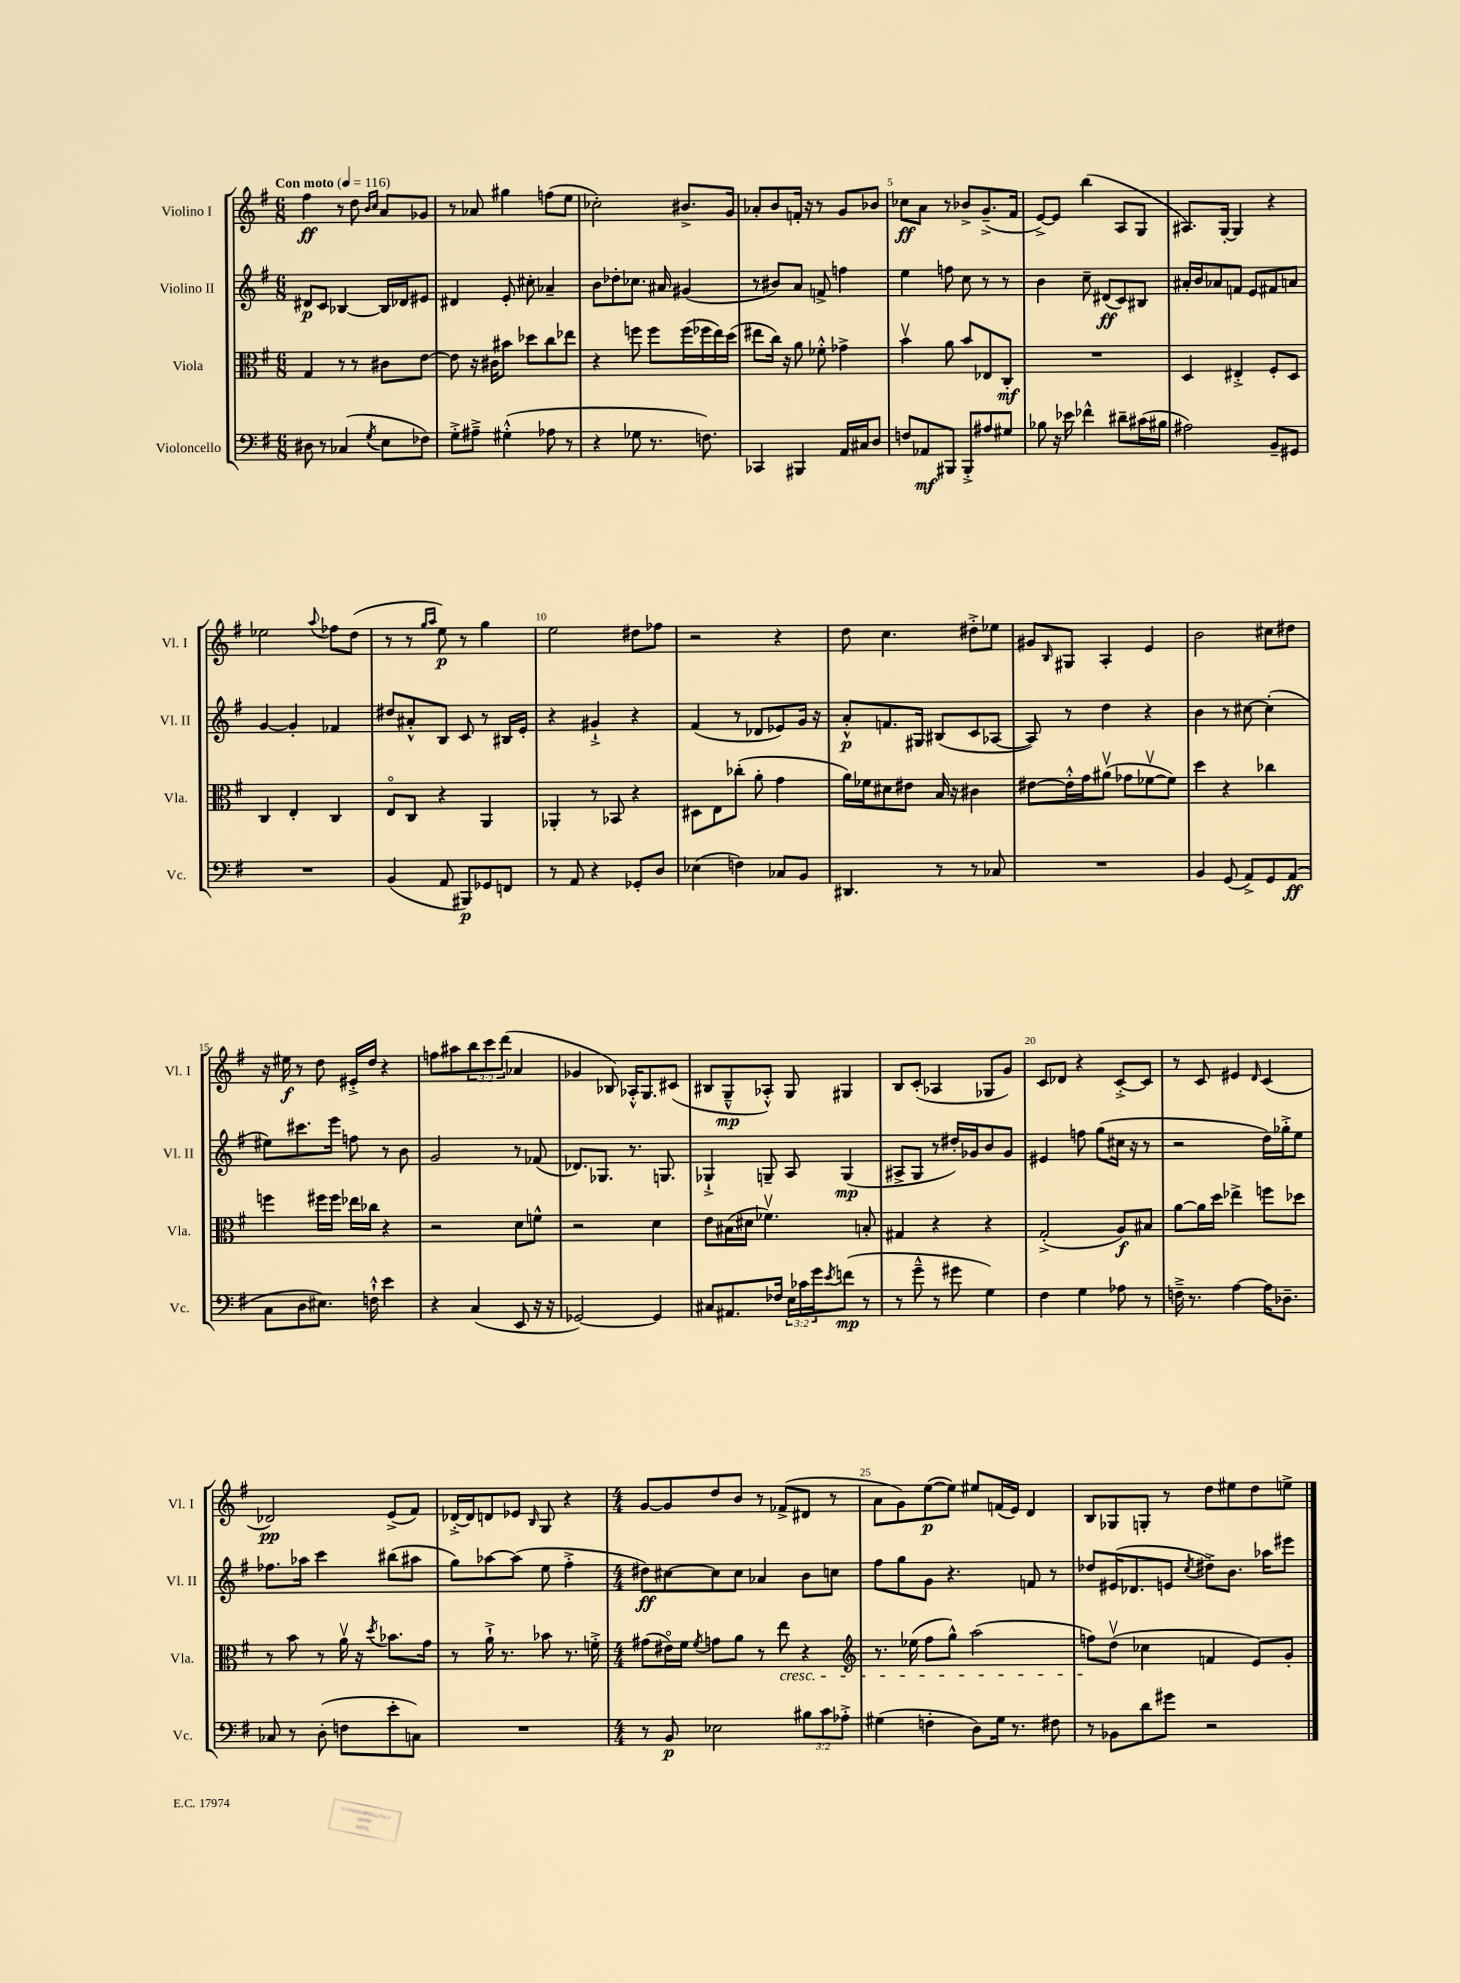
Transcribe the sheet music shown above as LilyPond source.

<<
\new StaffGroup <<
\new Staff = "s0" \with { instrumentName = "Violino I" shortInstrumentName = "Vl. I" } {
    \clef treble \key g \major \numericTimeSignature \time 6/8 \override Staff.TupletNumber.text = #tuplet-number::calc-fraction-text \tempo "Con moto" 4 = 116
    fis''4\ff r8 d''8 \grace { b'16 c''16 } a'8 ges'8 |
    r8 aes'8 gis''4 f''8( e''8 |
    ces''2-.) bis'8.-> g'16 |
    aes'8-. b'8 f'16-. r16 r8 g'8 bes'8 |
    ces''8\ff a'8 r8 bes'8-> g'8.--->( fis'16 |
    e'8~->) e'8 b''4( a8 g8 |
    ais8.) g16~-. g4 r4 |
    ees''2 \appoggiatura { a''8 } fes''8 d''8( |
    r8 r8 \grace { g''16 a''16 } e''8\p) r8 g''4 |
    e''2 dis''8 fes''8 |
    r2 r4 |
    d''8 c''4. dis''8-.-> ees''8 |
    gis'8 \grace { b16 } gis8 a4-. e'4 |
    b'2 cis''8 dis''8 |
    r16 eis''16\f r8 d''8 eis'16-.-> d''16 r4 |
    f''8 ais''8 \tuplet 3/2 { b''8 c'''8 d'''8( } aes'4 |
    ges'4 bes8) aes16-.-^ g8. cis'8( |
    bis8 g8---^\mp aes8-.-^) g8 gis4 |
    b8 c'8-.( aes4 ges8 g'8) |
    c'8 des'8 r4 c'8~-.-> c'8 |
    r8 c'8 eis'4 \grace { d'16 } c'4( |
    des'2\pp) e'8->( fis'8) |
    des'16~-.-> des'16 d'8 ees'8 \grace { b16 } g8 r4 |
    \numericTimeSignature \time 4/4 g'8~ g'8 d''8 b'8 r8 fes'8->( dis'8 r8 |
    a'8 g'8) e''8~\p( e''8) eis''8 f'16( e'16) d'4 |
    b8 ges8 g8-. r8 d''8 eis''8 d''8 e''8-> \bar "|." |
}
\new Staff = "s1" \with { instrumentName = "Violino II" shortInstrumentName = "Vl. II" } {
    \clef treble \key g \major \numericTimeSignature \time 6/8
    dis'8\p c'8 bes4~ bes16 des'16 eis'8 |
    dis'4 e'8-. cis''8-. aes'4-- |
    b'8 des''8-. ces''8. ais'16 gis'4( |
    r8 bis'8) a'8 f'8-> f''4 |
    e''4 f''8 c''8 r8 r8 |
    b'4 c''8-- dis'8\ff( c'8) bis8 |
    ais'16-. b'16 aes'8 f'8 e'8 fis'8 a'8 |
    g'4~ g'4-. fes'4 |
    dis''8 ais'8-.-^ b8 c'8 r8 bis16 e'16-. |
    r4 gis'4-!-> r4 |
    fis'4( r8 des'8 ees'8) g'16 r16 |
    a'8-.-^\p f'8. gis16 bis8( c'8 aes8~ |
    aes8) r8 d''4 r4 |
    b'4 r8 cis''8~ cis''4-.( |
    eis''8) cis'''8. e'''16 f''8 r8 b'8 |
    g'2 r8 fes'8( |
    des'8.) ges8. r8. g8. |
    ges4-!-> g8-- a8 g4\mp( |
    ais8-> g8 r8 dis''16-.) ges'16 b'8 ges'8 |
    eis'4 f''8 g''8( cis''16 r16 r8 |
    r2 d''16) ges''16-.-> e''8 |
    fes''8. aes''16 c'''4 bis''8( ais''8 |
    g''8) aes''8~ aes''8( e''8 fis''4-.-> |
    \numericTimeSignature \time 4/4 dis''8\ff) cis''8~ cis''8 cis''8 aes'4 b'8 c''8 |
    fis''8 g''8 g'8 r4. f'8 r8 |
    des''8 eis'16( des'8. e'8 \acciaccatura { c''8 } dis''8->) b'8. aes''16 eis'''8 \bar "|." |
}
\new Staff = "s2" \with { instrumentName = "Viola" shortInstrumentName = "Vla." } {
    \clef alto \key g \major \numericTimeSignature \time 6/8
    g4 r8 r8 cis'8 e'8~ |
    e'8 r16 cis'16 bis'8 des''8 c''8 ees''8 |
    r4 f''8 f''8 f''16( fes''16 e''16) d''16( |
    eis''8 c''16) r16 a'8 fes'8-.-^ ges'4-> |
    b'4\upbow a'8 b'8 ees8 c8-.\mf |
    R2. |
    d4 eis4-.-> fis8-. d8 |
    c4 e4-. c4 |
    e8\flageolet c8 r4 a,4 |
    aes,4-. r8 bes,8 r4 |
    dis8 e8 ces''8-.( a'8-. g'4 |
    a'16) fes'16 dis'8 eis'8 b16 r16 cis'4 |
    eis'8~ eis'16-.-^ g'16 ais'8\upbow( ges'8 fes'8~\upbow fes'8) |
    d''4 r4 ces''4 |
    f''4 fis''16 fis''16 ees''16 ces''16 r4 |
    r2 d'8 f'8-^ |
    r2 d'4 |
    e'8 bis16( dis'16 fes'4.\upbow) b8-. |
    gis4 r4 r4 |
    g2-.->( a8\f) bis8 |
    a'8~ a'16 d''16 ees''4-> f''8 des''8 |
    r8 b'8 r8 a'16\upbow r16 \acciaccatura { d''8 } bes'8. g'16 |
    r8 a'16-!-> r8. bes'8 r8. f'16-.-> |
    \numericTimeSignature \time 4/4 gis'8( eis'16\flageolet) fis'16 \acciaccatura { fis'8 } g'8 a'8 r8 e''8\cresc r4 |
    \clef treble r8. ees''16( fis''8 g''8-^) a''2( |
    f''8\!) d''8\upbow( ces''4 f'4 e'8) g'8-. \bar "|." |
}
\new Staff = "s3" \with { instrumentName = "Violoncello" shortInstrumentName = "Vc." } {
    \clef bass \key g \major \numericTimeSignature \time 6/8 \override Staff.TupletNumber.text = #tuplet-number::calc-fraction-text
    dis8 r8 ces4( \acciaccatura { g8 } e8 fes8) |
    g8-.-> ais8---> gis4-.-^( aes8 r8 |
    r4 ges8 r8. f8.) |
    ces,4 bis,,4 a,16 cis16 d8 |
    f8 aes,8\mf bis,,8 bis,,8-.-> ais8 gis8 |
    bes8 r16 ees'16 fes'4-^ dis'8-- cis'16( bis16 |
    ais2) b,8-- gis,8 |
    R2. |
    b,4( a,8 bis,,8\p) ges,8 f,8 |
    r8 a,8 r4 ges,8-. d8 |
    ees4( f4) ces8 b,8 |
    dis,4. r8 r8 ces8 |
    R2. |
    b,4 g,8( a,8->) g,8 a,8\ff( |
    c8 d8 eis8.) f16-!-^ e'4 |
    r4 c4( e,8 r16 r16 |
    ges,2~) ges,4 |
    cis8 ais,8. fes16 \tuplet 3/2 { e16 ces'16 g'16 } \acciaccatura { e'8 } f'8\mp( r8 |
    r8 g'8---^ r8 gis'8 g4) |
    fis4 g4 aes8 r8 |
    f16---> r8. a4~ a16 des8.-- |
    ces8 r8 d8-.( f8 e'8-. c8) |
    R2. |
    \numericTimeSignature \time 4/4 r8 b,8\p ees2 \tuplet 3/2 { bis8 c'8 aes8-.-> } |
    gis4( f4-. d8) gis16 r8. fis8 |
    r8 bes,8 d'8 gis'8 r2 \bar "|." |
}
>>
>>
\layout { \context { \Score \override BarNumber.break-visibility = ##(#f #t #t) barNumberVisibility = #(every-nth-bar-number-visible 5) } }
